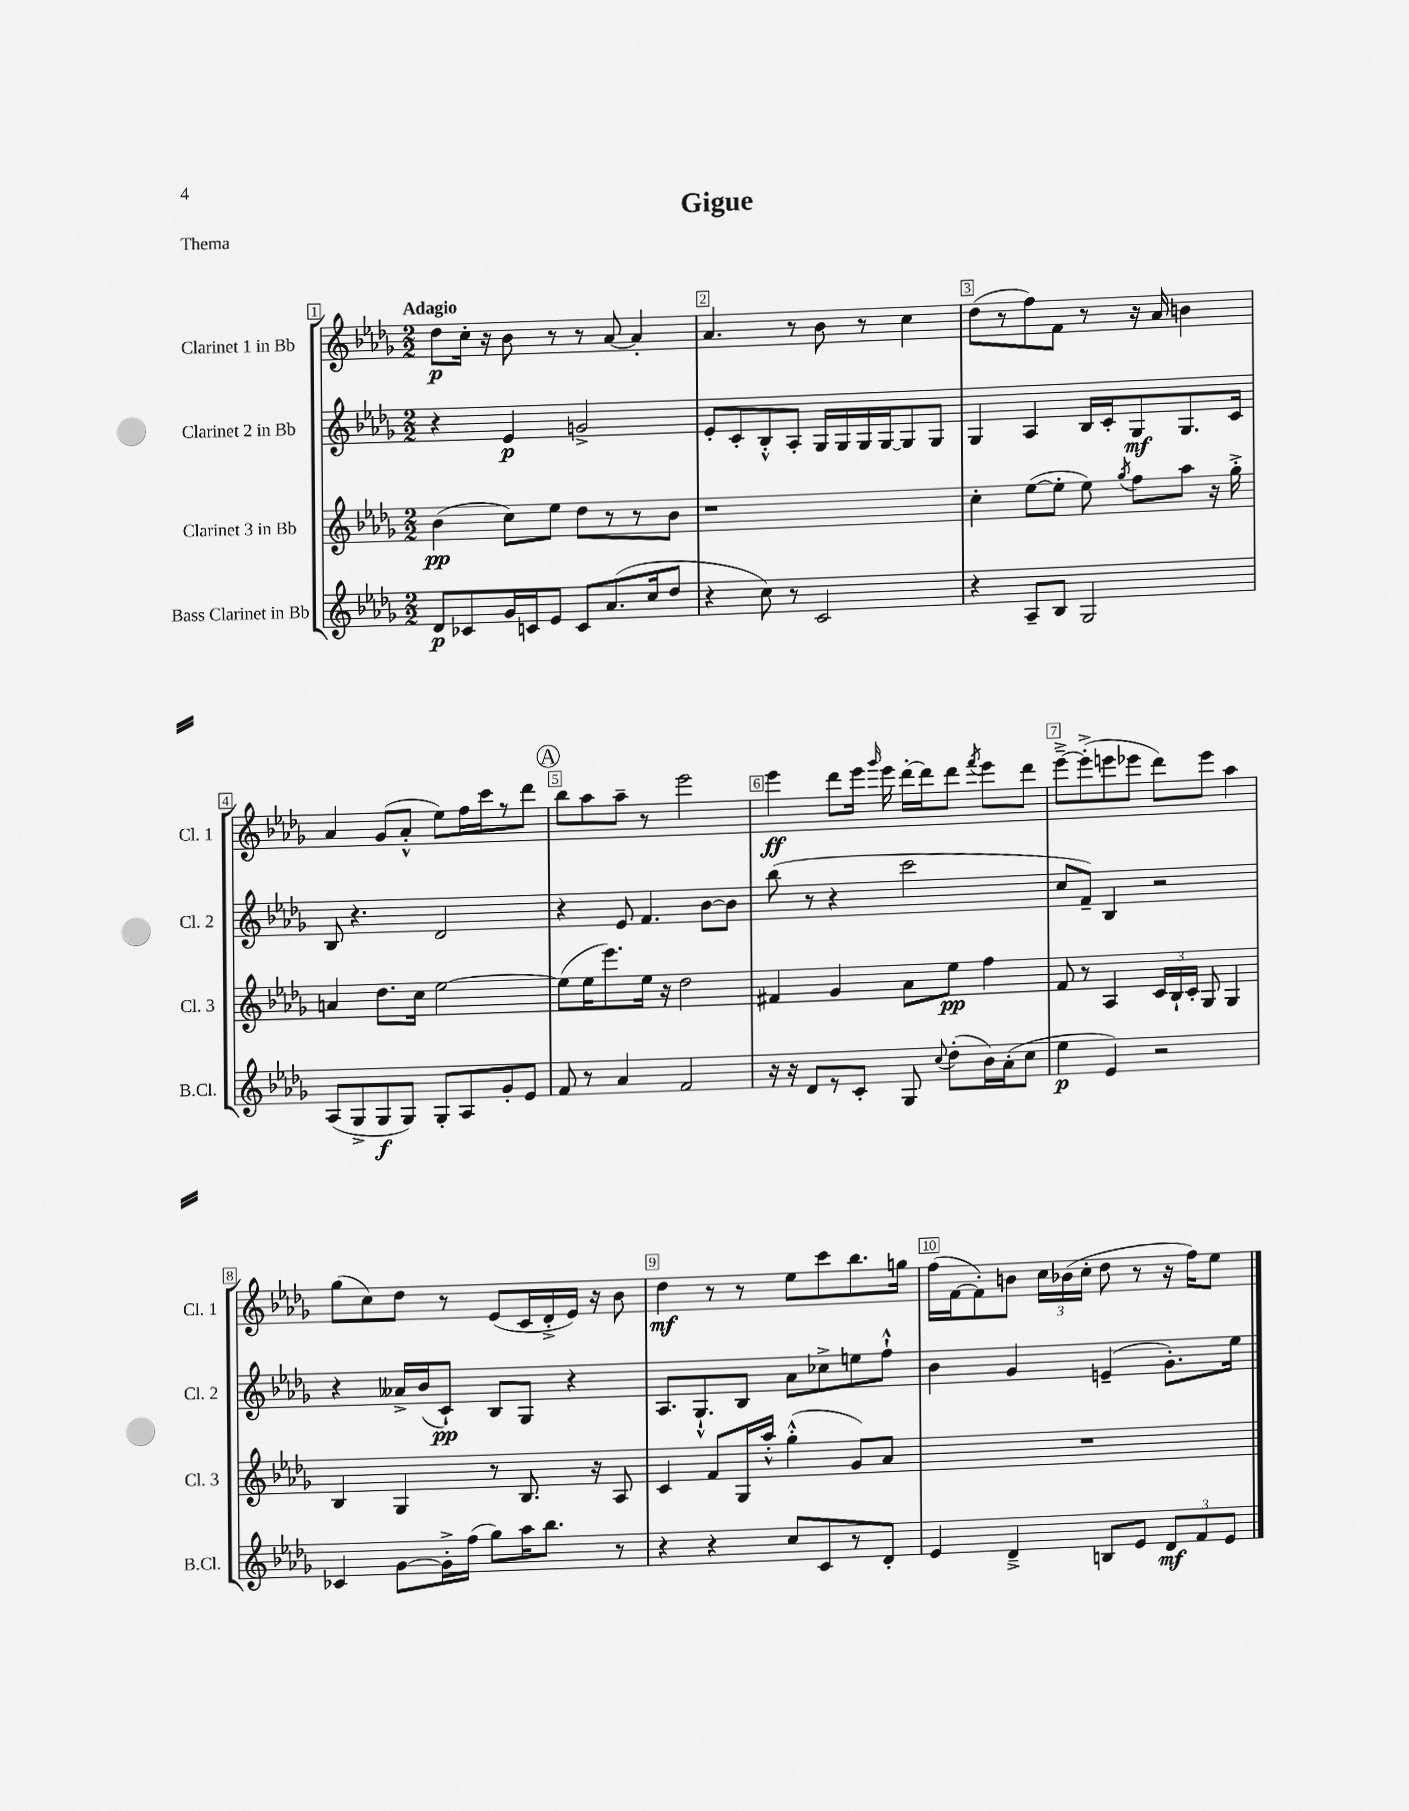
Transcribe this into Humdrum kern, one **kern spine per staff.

**kern	**dynam	**kern	**dynam	**kern	**dynam	**kern	**dynam
*part4	*part4	*part3	*part3	*part2	*part2	*part1	*part1
*staff4	*staff4	*staff3	*staff3	*staff2	*staff2	*staff1	*staff1
*I"Bass Clarinet in Bb	*	*I"Clarinet 3 in Bb	*	*I"Clarinet 2 in Bb	*	*I"Clarinet 1 in Bb	*
*I'B.Cl.	*	*I'Cl. 3	*	*I'Cl. 2	*	*I'Cl. 1	*
*clefG2	*	*clefG2	*	*clefG2	*	*clefG2	*
*k[b-e-a-d-g-]	*	*k[b-e-a-d-g-]	*	*k[b-e-a-d-g-]	*	*k[b-e-a-d-g-]	*
*M2/2	*	*M2/2	*	*M2/2	*	*M2/2	*
=1	=1	=1	=1	=1	=1	=1	=1
!	!	!	!	!	!	!LO:TX:a:B:t=Adagio	!
8d-/L	p	(4b-\	pp	4r	.	8dd-\L	p
8c-X/	.	.	.	.	.	16cc'\Jk	.
.	.	.	.	.	.	16r	.
16g-/L	.	8cc\L)	.	4e-/	p	8b-\	.
16cn/J	.	.	.	.	.	.	.
8e-/J	.	8ee-\J	.	.	.	8r	.
8c/L	.	8dd-\L	.	2gn^/	.	8r	.
(8.a-/	.	8r	.	.	.	[8a-/	.
.	.	8r	.	.	.	4a-'/]	.
16cc/k	.	.	.	.	.	.	.
8dd-/J	.	8b-\J	.	.	.	.	.
=2	=2	=2	=2	=2	=2	=2	=2
4r	.	1r	.	8e-'/L	.	4.a-/	.
.	.	.	.	8c'/	.	.	.
8cc\)	.	.	.	8B-'^^/	.	.	.
8r	.	.	.	8A-'/J	.	8r	.
2c/	.	.	.	16G-/LL	.	8b-\	.
.	.	.	.	16G-/	.	.	.
.	.	.	.	16G-/	.	8r	.
.	.	.	.	[16G-/J	.	.	.
.	.	.	.	8G-/]	.	4cc\	.
.	.	.	.	8G-/J	.	.	.
=3	=3	=3	=3	=3	=3	=3	=3
4r	.	4cc'\	.	4G-/	.	(8dd-\L	.
.	.	.	.	.	.	8r	.
8A-~/L	.	([8ee-\L	.	4A-/	.	8ff\)	.
8B-/J	.	8ee-'\J]	.	.	.	8f\J	.
2G-/	.	8ee-\)	.	16B-/LL	.	8r	.
.	.	.	.	16c'/J	.	.	.
.	.	8qgg-/	.	.	.	.	.
.	.	8ff\L	.	8G-/	mf	16r	.
.	.	.	.	.	.	16a-/	.
.	.	8aa-\J	.	8.G-/	.	4bn\	.
.	.	16r	.	.	.	.	.
.	.	16gg-'^\	.	16c/Jk	.	.	.
!!LO:LB:g=z
=4	=4	=4	=4	=4	=4	=4	=4
(8A-/L	.	4an/	.	8B-/	.	4a-/	.
8G-^/	.	.	.	4.r	.	.	.
8G-/	f	8.dd-\L	.	.	.	(8g-/L	.
8G-/J)	.	.	.	.	.	8a-'^^/J	.
.	.	16cc\Jk	.	.	.	.	.
8G-'/L	.	[2ee-\	.	2d-/	.	8ee-\L)	.
8A-/	.	.	.	.	.	16ff\L	.
.	.	.	.	.	.	16ccc\J	.
8g-'/	.	.	.	.	.	8r	.
8e-/J	.	.	.	.	.	8ddd-\J	.
!!LO:REH:place=s1:t=A
=5	=5	=5	=5	=5	=5	=5	=5
8f/	.	(8ee-\L]	.	4r	.	8bb-\L	.
8r	.	16ee-\K	.	.	.	8aa-\	.
.	.	8.eee-\)	.	.	.	.	.
4a-/	.	.	.	8e-/	.	8aa-~\J	.
.	.	16ee-\Jk	.	4.f/	.	8r	.
.	.	16r	.	.	.	.	.
2f/	.	2dd-\	.	.	.	2eee-\	.
.	.	.	.	[8b-\L	.	.	.
.	.	.	.	8b-\J]	.	.	.
=6	=6	=6	=6	=6	=6	=6	=6
16r	.	4f#X/	.	(8bb-\	.	4eee-\	ff
16r	.	.	.	.	.	.	.
8d-/L	.	.	.	8r	.	.	.
8r	.	4g-/	.	4r	.	8ddd-\L	.
8c'/J	.	.	.	.	.	16eee-\Jk	.
.	.	.	.	.	.	16qqggg-/	.
.	.	.	.	.	.	16eee-\	.
8G-/	.	8a-\L	.	2ccc\	.	[16ddd-'\LL	.
.	.	.	.	.	.	16ddd-\J]	.
8qqcc/	.	.	.	.	.	.	.
(8dd-'\L	.	8ee-\J	pp	.	.	8ddd-\J	.
.	.	.	.	.	.	8qfff/	.
16b-\L)	.	4ff\	.	.	.	8eee-\L	.
(16a-'\J	.	.	.	.	.	.	.
8cc\J	.	.	.	.	.	8ddd-\J	.
=7	=7	=7	=7	=7	=7	=7	=7
4ee-\	p	8f/	.	8cc/L	.	[8eee-~^\L	.
.	.	8r	.	8f~/J)	.	(8eee-'^\]	.
4e-/)	.	4A-/	.	4B-/	.	8eeen\	.
.	.	.	.	.	.	8eee-X\J	.
2r	.	24c/LL	.	2r	.	8ddd-\L)	.
.	.	24B-`/	.	.	.	.	.
.	.	24c'/JJ	.	.	.	.	.
.	.	8G-/	.	.	.	8eee-\J	.
.	.	4G-/	.	.	.	4aa-\	.
!!LO:LB:g=z
=8	=8	=8	=8	=8	=8	=8	=8
4c-X/	.	4B-/	.	4r	.	(8gg-\L	.
.	.	.	.	.	.	8cc\)	.
[8g-\L	.	4G-/	.	16a--X^/LL	.	8dd-\J	.
.	.	.	.	(16b-/J	.	.	.
16g-'^\L]	.	.	.	8c`/J)	pp	8r	.
(16ff\JJ	.	.	.	.	.	.	.
8gg-\L)	.	8r	.	8B-/L	.	(8e-/L	.
16aa-\K	.	8.B-/	.	8G-/J	.	16c/L	.
8.bb-\J	.	.	.	.	.	16d-'^/	.
.	.	.	.	4r	.	16e-/JJ)	.
.	.	16r	.	.	.	16r	.
8r	.	8A-/	.	.	.	8b-\	.
=9	=9	=9	=9	=9	=9	=9	=9
4r	.	4c/	.	8.A-/L	.	4dd-\	mf
.	.	.	.	8.G-`^^/	.	.	.
4r	.	8f/L	.	.	.	8r	.
.	.	16G-/L	.	8B-/J	.	8r	.
.	.	16aa-'^^/JJ	.	.	.	.	.
8cc/L	.	(4gg-'^^\	.	8a-\L	.	8ee-\L	.
8c/	.	.	.	8cc-X^\	.	8ccc\	.
8r	.	8g-/L)	.	8een\	.	8.bb-\	.
8d-'/J	.	8a-/J	.	8ff`^^\J	.	.	.
.	.	.	.	.	.	16ggn\Jk	.
=10	=10	=10	=10	=10	=10	=10	=10
4e-/	.	1r	.	4b-\	.	(16ff\LL	.
.	.	.	.	.	.	[16f\J	.
.	.	.	.	.	.	8f'\])	.
4d-~^/	.	.	.	4g-/	.	8bn\J	.
.	.	.	.	.	.	24cc\LL	.
.	.	.	.	.	.	(24b-X\	.
.	.	.	.	.	.	24cc'\JJ	.
8Bn/L	.	.	.	(4en~/	.	8dd-\	.
8e-/J	.	.	.	.	.	8r	.
12d-/L	mf	.	.	8.g-'\L)	.	16r	.
.	.	.	.	.	.	16ff\KL)	.
12f/	.	.	.	.	.	.	.
.	.	.	.	.	.	8ee-\J	.
12e-/J	.	.	.	.	.	.	.
.	.	.	.	16ee-\Jk	.	.	.
==	==	==	==	==	==	==	==
*-	*-	*-	*-	*-	*-	*-	*-
